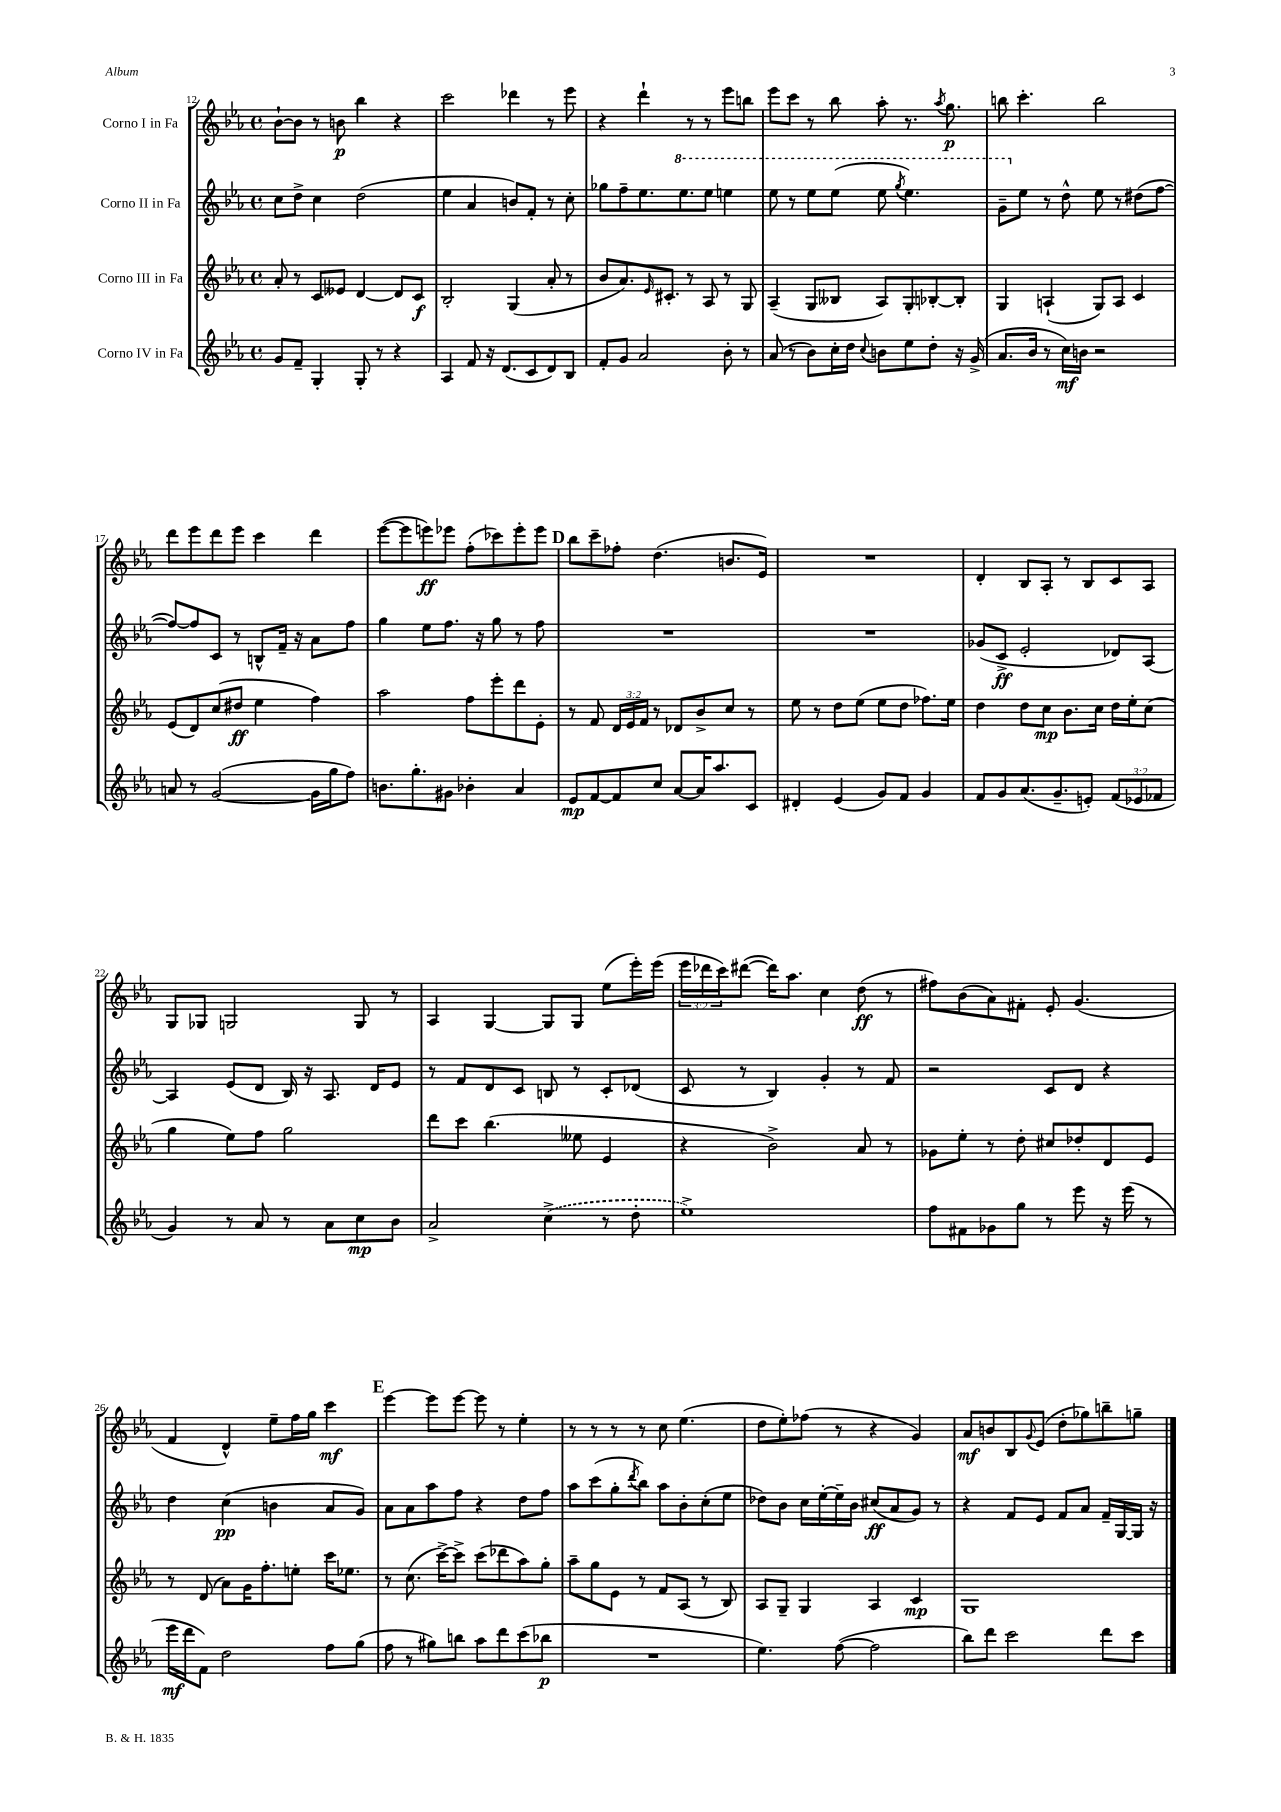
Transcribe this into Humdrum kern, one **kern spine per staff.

**kern	**kern	**kern	**kern
*staff4	*staff3	*staff2	*staff1
*clefG2	*clefG2	*clefG2	*clefG2
*k[b-e-a-]	*k[b-e-a-]	*k[b-e-a-]	*k[b-e-a-]
*M4/4	*M4/4	*M4/4	*M4/4
*met(c)	*met(c)	*met(c)	*met(c)
8g	8a-'	8cc	[8b-`
8f~	8r	8dd^	8b-]
4G'	8c	4cc	8r
.	8e--	.	8b
8G'	[4d	(2dd	4bb-
8r	.	.	.
4r	8d]	.	4r
.	8c	.	.
=	=	=	=
4A-	2B-'	4ee-	2ccc
8f	.	4a-	.
16r	.	.	.
(8.d	.	.	.
.	(4G	8b)	4ddd-
8c	.	8f'	.
8d)	8a-'	8r	8r
8B-	8r	8cc'	8eee-
=	=	=	=
8f'	8b-	8gg-	4r
8g	8.a-)	8ff~	.
2a-	.	8.ee-	4ddd`
.	16qqe-	.	.
.	8.c#'	.	.
.	.	8.eee-	.
.	8r	.	8r
.	8A-	8eee-	8r
8b-'	8r	4eee	8eee-
8r	8G	.	8bb
=	=	=	=
(8a-	(4A-~	8eee-	8eee-
8r	.	8r	8ccc
8b-)	8G	8eee-	8r
16cc'	8B--	(8eee-	8bb-
16dd	.	.	.
8qqcc	.	.	.
8b	8A-)	8eee-	8aa-'
.	.	8qggg	.
8ee-	8G'	4.eee-)	8.r
8dd'	[8B-'	.	.
.	.	.	8qaa-
.	.	.	8.gg
16r	8B-']	.	.
(16g^	.	.	.
=	=	=	=
8.a-	4G	8gg~	8bb
.	.	8ee-	4.ccc'
16b-	.	.	.
8r	(4A`	8r	.
16cc)	.	8dd^^	.
16b	.	.	.
2r	8G)	8ee-	2bb
.	8A	8r	.
.	4c	(8dd#	.
.	.	[8ff	.
=	=	=	=
8a	(8e-	8ff_)	8ddd
8r	8d)	8ff]	8eee-
([2g	(8cc	8c	8ddd
.	8dd#	8r	8eee-
.	4ee-	8B^^	4ccc
.	.	16f~	.
.	.	16r	.
16g]	4ff)	8a-	4ddd
16gg	.	.	.
8ff)	.	8ff	.
=	=	=	=
8.b	2aa-	4gg	([8eee-
.	.	.	8eee-]
8.gg'	.	.	.
.	.	8ee-	8eee)
8g#	.	8.ff	8eee-
4b-'	8ff	.	(8ff'
.	.	16r	.
.	8eee-'	8gg	8ccc-)
4a-	8ddd	8r	8eee-'
.	8e-'	8ff	8eee-
=	=	=	=
8e-	8r	1r	8bb-
[8f	8f	.	8ccc~
8f]	24d	.	8ff-'
.	24e-	.	.
.	24f	.	.
8cc	8r	.	(4.dd
[8a-	8d-	.	.
16a-]	8b-^	.	.
8.aa-	.	.	.
.	8cc	.	8.b
8c	8r	.	.
.	.	.	16e-)
=	=	=	=
4d#'	8ee-	1r	1r
.	8r	.	.
(4e-	8dd	.	.
.	(8ee-	.	.
8g)	8ee-	.	.
8f	8dd	.	.
4g	8.ff-)	.	.
.	16ee-	.	.
=	=	=	=
8f	4dd	(8g-	4d'
8g	.	8c^	.
(8.a-	8dd	2e-'	8B-
.	8cc	.	8A-'
8.g~	.	.	.
.	8.b-	.	8r
8e')	.	.	8B-
.	16cc	.	.
(12f	16dd	8d-)	8c
.	16ee-'	.	.
12e-	.	.	.
.	(8cc	[8A-	8A-
12f-	.	.	.
=	=	=	=
4g)	4gg	4A-]	8G
.	.	.	8G-
8r	8ee-)	(8e-	2G
8a-	8ff	8d	.
8r	2gg	16B-)	.
.	.	16r	.
8a-	.	8.A-	.
8cc	.	.	8G
.	.	16d	.
8b-	.	8e-	8r
=	=	=	=
2a-^	8ddd	8r	4A-
.	8ccc	8f	.
.	(4.bb-	8d	[4G
.	.	8c	.
(4cc^	.	8B	8G]
.	8ee--	8r	8G
8r	4e-	8c'	(8ee-
8dd'	.	(8d-	16eee-')
.	.	.	(16eee-
=	=	=	=
1ee-^)	4r	8c	24eee-
.	.	.	24ddd-
.	.	.	24ccc)
.	.	8r	([8ddd#
.	2b-^)	4B-)	16ddd#])
.	.	.	8.aa-
.	.	4g'	4cc
.	8a-	8r	(8dd
.	8r	8f	8r
=	=	=	=
8ff	8g-	2r	8ff#)
8f#	8ee-'	.	(8b-
8g-	8r	.	8a-)
8gg	8dd'	.	8f#'
8r	8cc#	8c	8e-'
8eee-	8dd-'	8d	(4.g
16r	8d	4r	.
(16eee-	.	.	.
8r	8e-	.	.
=	=	=	=
16eee-	8r	4dd	4f
16ddd	.	.	.
8f)	(8d	.	.
2dd	8a-)	(4cc	4d^^)
.	16g	.	.
.	8.ff'	.	.
.	.	4b	8ee-~
.	8ee'	.	16ff
.	.	.	16gg
8ff	16ccc	8a-	4ccc
.	8.ee-	.	.
(8gg	.	8g)	.
=	=	=	=
8ff	8r	8a-	[4eee-
8r	(8.cc	8a-	.
8gg#)	.	8aa-	8eee-]
.	[16ccc^)	.	.
8bb	8ccc^]	8ff	[8eee-
8aa-	(8ccc	4r	8eee-]
8ddd	8ddd-	.	8r
(8ccc	8aa-)	8dd	4ee-'
8bb-	8gg'	8ff	.
=	=	=	=
1r	8aa-~	8aa-	8r
.	8gg	(8ccc	8r
.	8e-	8gg'	8r
.	.	8qddd	.
.	8r	8bb-)	8r
.	8f	8aa-	8cc
.	(8A-	8b-'	(4.ee-
.	8r	(8cc'	.
.	8B-)	8ee-	.
=	=	=	=
4.ee-)	8A-	8dd-)	8dd
.	8G~	8b-	8ee-')
.	4G	16cc	(8ff-
.	.	[16ee-'	.
([8ff	.	16ee-~]	8r
.	.	16b-	.
2ff]	4A-	(8cc#	4r
.	.	8a-	.
.	4c	8g)	4g)
.	.	8r	.
=	=	=	=
8bb-)	1G	4r	8a-
8ddd	.	.	8b
2ccc	.	8f	8B-
.	.	.	8qqg
.	.	8e-	(8e-
.	.	8f	8dd'
.	.	8a-	8gg-)
8ddd	.	16f~	8bb~
.	.	[16G	.
8ccc	.	16G]	8gg~
.	.	16r	.
==	==	==	==
*-	*-	*-	*-
